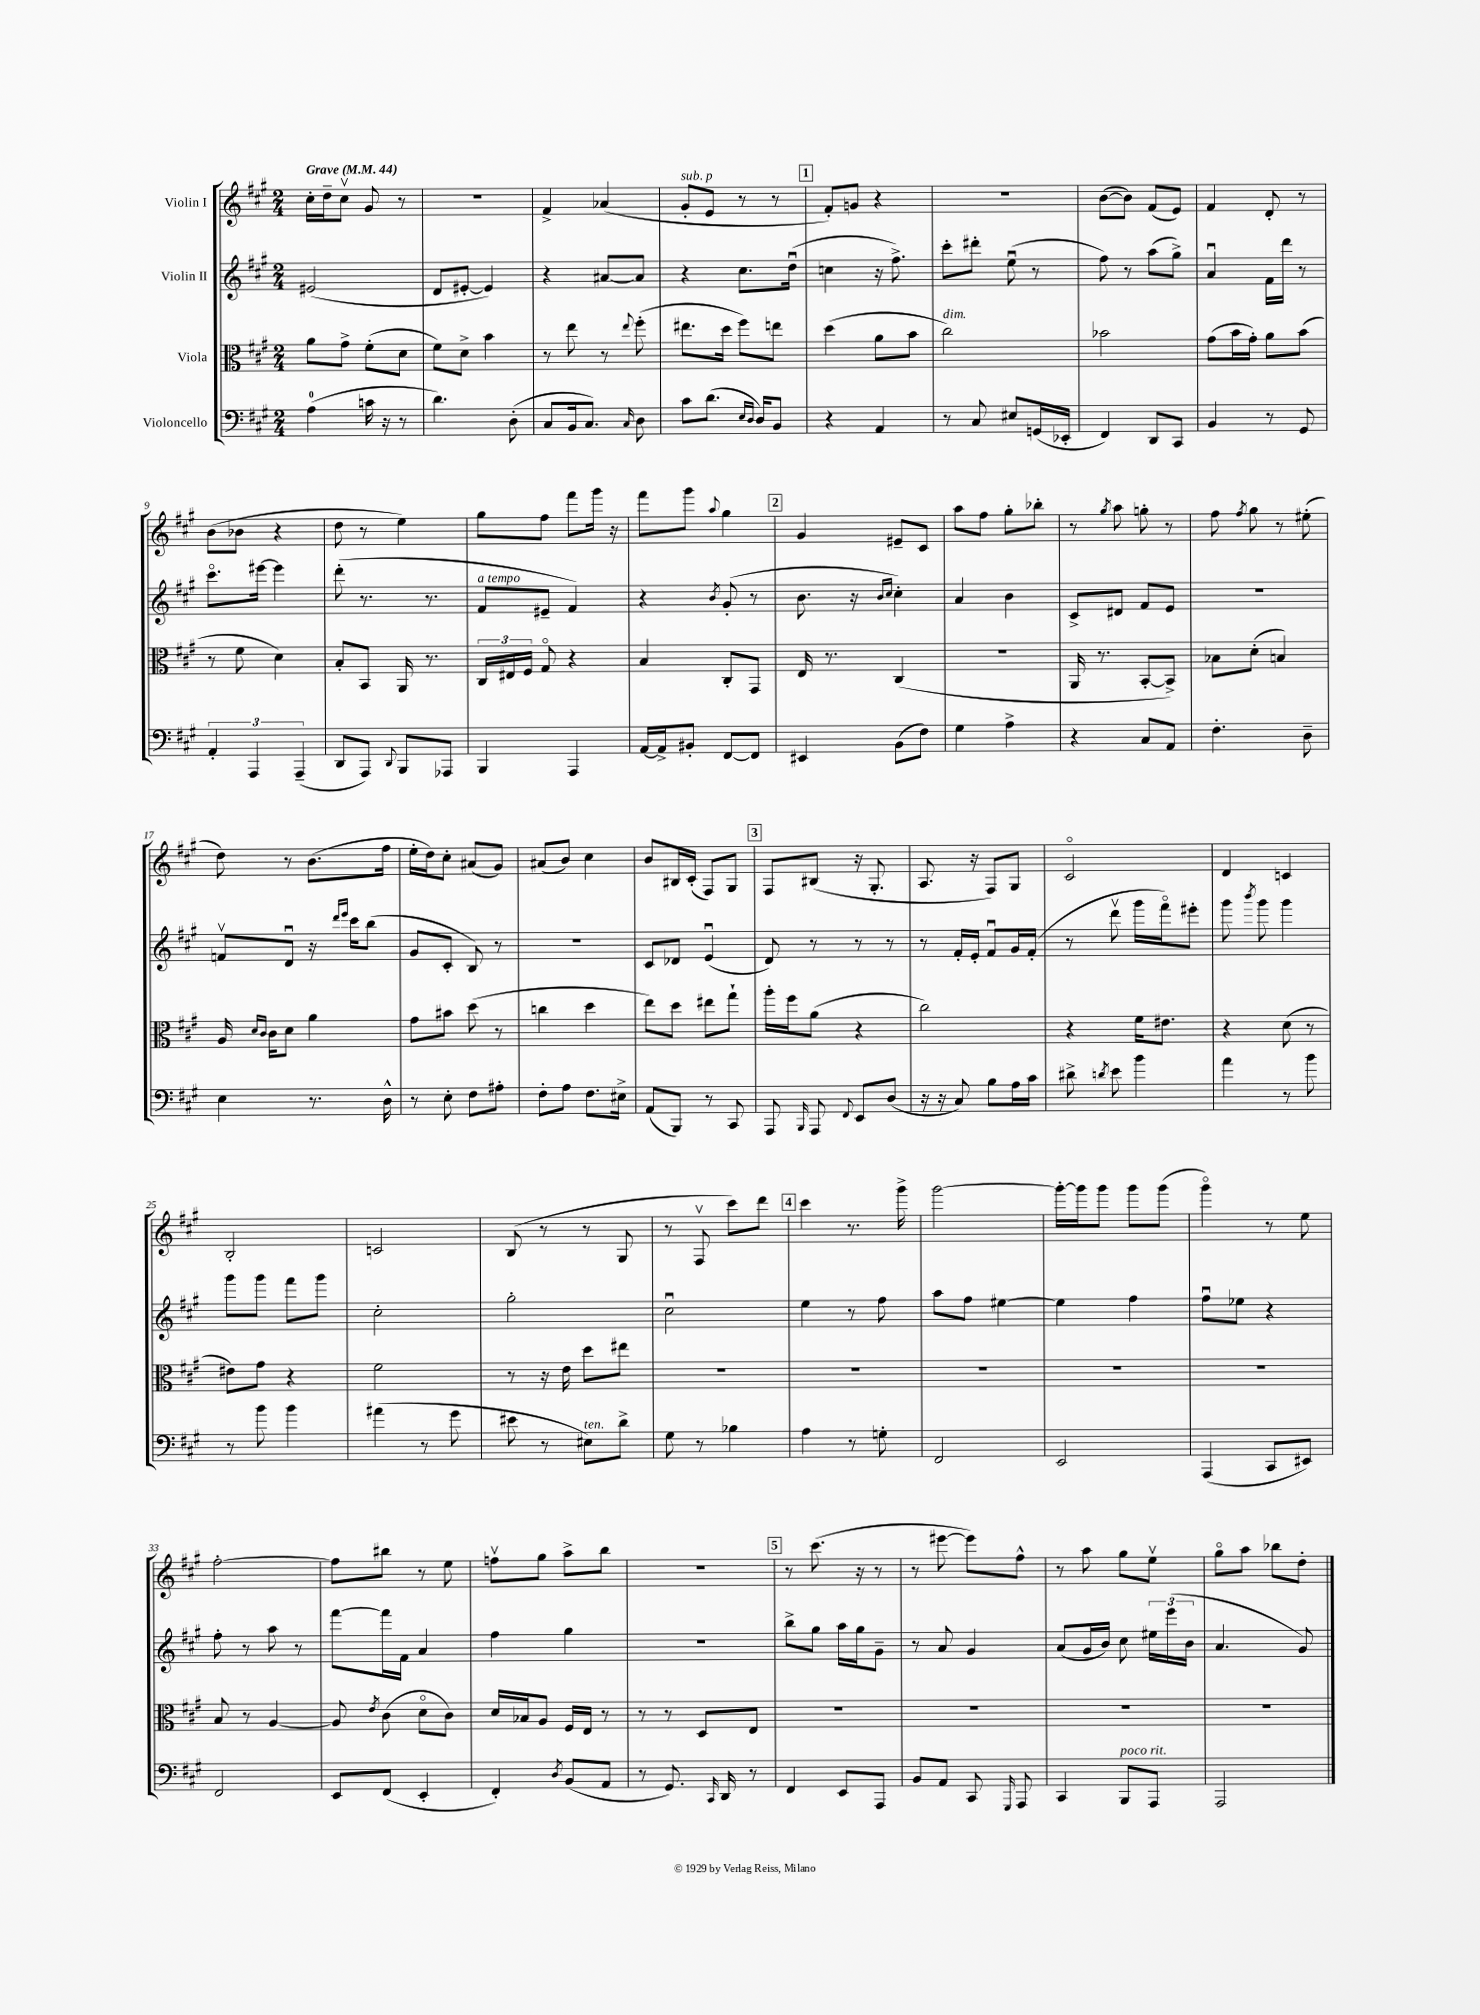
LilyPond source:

<<
\new StaffGroup <<
\new Staff = "s0" \with { instrumentName = "Violin I" } {
    \clef treble \key a \major \numericTimeSignature \time 2/4 \tempo "Grave" 4 = 44
    \autoBeamOff cis''16[-. d''16-- cis''8]\upbow gis'8 r8 |
    R2 |
    fis'4-> aes'4( |
    gis'8[-.^\markup { \italic "sub. p" } e'8] r8 r8 |
    \mark \markup { \box "1" } fis'8[-.) g'8] r4 |
    r2 |
    b'8[~( b'8]) fis'8[( e'8]) |
    fis'4 d'8-. r8 |
    b'8[( bes'8] r4 |
    d''8 r8 e''4) |
    gis''8[ fis''8] fis'''8[ gis'''16] r16 |
    fis'''8[ gis'''8] \appoggiatura { a''8 } gis''4 |
    \mark \markup { \box "2" } gis'4 eis'8[-- cis'8] |
    a''8[ fis''8] gis''8[-. bes''8]-. |
    r8 \acciaccatura { gis''8 } a''8 g''8-. r8 |
    fis''8 \acciaccatura { fis''8 } gis''8 r8 eis''8-.( |
    d''8) r8 b'8.[( fis''16] |
    e''16[-. d''16) cis''8]-. ais'8[( gis'8]) |
    ais'8[( b'8]) cis''4 |
    b'8[ bis16 cis'16]-.( fis8[) gis8] |
    \mark \markup { \box "3" } fis8[ bis8]( r16 gis8.-. |
    a8. r16 fis8[) gis8] |
    cis'2\flageolet |
    d'4 c'4 |
    b2-. |
    c'2 |
    b8( r8 r8 gis8 |
    r8 fis8\upbow cis'''8[) d'''8] |
    \mark \markup { \box "4" } cis'''4 r8. gis'''16-> |
    gis'''2~ |
    gis'''16[~-. gis'''16 gis'''8] gis'''8[ gis'''8]( |
    gis'''4\flageolet) r8 e''8 |
    fis''2~-. |
    fis''8[ bis''8] r8 e''8 |
    f''8[\upbow gis''8] a''8[-> b''8] |
    R2 |
    \mark \markup { \box "5" } r8 cis'''8.( r16 r8 |
    r8 eis'''8~ eis'''8[) fis''8]-^ |
    r8 a''8 gis''8[ e''8]\upbow |
    gis''8[\flageolet a''8] bes''8[ d''8]-. \bar "|." |
}
\new Staff = "s1" \with { instrumentName = "Violin II" } {
    \clef treble \key a \major \numericTimeSignature \time 2/4
    \autoBeamOff eis'2( |
    d'8[ eis'8]~-. eis'4) |
    r4 ais'8[~ ais'8] |
    r4 cis''8.[ d''16]\downbow( |
    \mark \markup { \box "1" } c''4 r16 fis''8.->) |
    cis'''8[-. dis'''8]-. e''8\downbow( r8 |
    fis''8) r8 a''8[( gis''8]->) |
    a'4\downbow fis'16[ d'''16] r8 |
    cis'''8.[\flageolet eis'''16]~ eis'''4 |
    d'''8-.( r8. r8. |
    fis'8[^\markup { \italic "a tempo" } eis'8]-- fis'4) |
    r4 \acciaccatura { b'8 } gis'8-.( r8 |
    \mark \markup { \box "2" } b'8. r16 \grace { b'16[ cis''16] } cis''4-.) |
    a'4 b'4 |
    cis'8[-> dis'8] fis'8[ e'8] |
    R2 |
    f'8[\upbow d'8]\downbow r16 \grace { d'''16[ e'''16] } cis'''16[ b''8]( |
    gis'8[ cis'8]-. b8) r8 |
    R2 |
    cis'8[ des'8] e'4\downbow( |
    \mark \markup { \box "3" } d'8) r8 r8 r8 |
    r8 fis'16[-. e'16]-. fis'8[\downbow gis'16 fis'16]-.( |
    r8 d'''8\upbow gis'''16[ fis'''16\flageolet) eis'''8]-. |
    gis'''8 \acciaccatura { b'''8 } gis'''8 gis'''4 |
    gis'''8[ gis'''8] fis'''8[ gis'''8] |
    cis''2-. |
    gis''2-. |
    cis''2\downbow |
    \mark \markup { \box "4" } e''4 r8 fis''8 |
    a''8[ fis''8] eis''4~ |
    eis''4 fis''4 |
    fis''8[\downbow ees''8] r4 |
    fis''8-. r8 a''8 r8 |
    fis'''8[~ fis'''16 fis'16] a'4 |
    fis''4 gis''4 |
    R2 |
    \mark \markup { \box "5" } b''8[-> gis''8] a''16[ gis''16 gis'8]-- |
    r8 a'8 gis'4 |
    a'8[( gis'16 b'16]) cis''8 \tuplet 3/2 { eis''16[ e'''16( b'16] } |
    a'4. gis'8) \bar "|." |
}
\new Staff = "s2" \with { instrumentName = "Viola" } {
    \clef alto \key a \major \numericTimeSignature \time 2/4
    \autoBeamOff a'8[ gis'8]-> fis'8[-.( d'8] |
    fis'8[) d'8]-> b'4 |
    r8 e''8 r8 \appoggiatura { e''8 } fis''8-.( |
    eis''8.[ d''16] fis''8[) e''8] |
    \mark \markup { \box "1" } d''4( a'8[ b'8] |
    cis''2^\markup { \italic "dim." }) |
    bes'2 |
    gis'8[( b'16 gis'16]-.) a'8[ b'8]( |
    r8 fis'8 d'4) |
    b8[-. b,8] a,16 r8. |
    \tuplet 3/2 { cis16[ eis16 fis16] } gis8\flageolet r4 |
    b4 cis8[-. gis,8] |
    \mark \markup { \box "2" } e16 r8. cis4( |
    r2 |
    a,16 r8. b,8[~-. b,8]->) |
    bes8[ d'8]-.( b4) |
    a16 \grace { d'16[ cis'16] } cis'16[ d'8] a'4 |
    gis'8[ bis'8] d''8( r8 |
    c''4 d''4 |
    e''8[) d''8] eis''8[ gis''8]-! |
    \mark \markup { \box "3" } a''16[-. fis''16 a'8]( r4 |
    cis''2) |
    r4 fis'16[ eis'8.] |
    r4 d'8( r8 |
    eis'8[) gis'8] r4 |
    fis'2 |
    r8 r16 e'16 d''8[ eis''8] |
    R2 |
    \mark \markup { \box "4" } R2 |
    R2 |
    R2 |
    R2 |
    b8 r8 a4~ |
    a8 \acciaccatura { e'8 } cis'8( d'8[\flageolet cis'8]) |
    d'16[ bes16 a8] fis16[ e16] r8 |
    r8 r8 d8[ e8] |
    \mark \markup { \box "5" } R2 |
    R2 |
    R2 |
    R2 \bar "|." |
}
\new Staff = "s3" \with { instrumentName = "Violoncello" } {
    \clef bass \key a \major \numericTimeSignature \time 2/4
    \autoBeamOff a4-0( c'16 r16 r8 |
    d'4.) d8-.( |
    cis8[ b,16 cis8.]) \grace { cis16 } d8 |
    cis'8[ d'8.]( \grace { e16[ d16] } d16[) b,8] |
    \mark \markup { \box "1" } r4 a,4 |
    r8 cis8 eis8[ g,16( ees,16]-. |
    fis,4) d,8[ cis,8] |
    b,4 r8 gis,8 |
    \tuplet 3/2 { a,4-. a,,4 a,,4--( } |
    d,8[ a,,8]) \appoggiatura { d,8 } b,,8[ aes,,8] |
    b,,4 a,,4 |
    a,16[~ a,16-> bis,8]-. fis,8[~ fis,8] |
    \mark \markup { \box "2" } eis,4 b,8[( fis8]) |
    gis4 a4-> |
    r4 cis8[ a,8] |
    fis4.-. d8-- |
    e4 r8. d16-^ |
    r8 e8-. fis8[ ais8]-. |
    fis8[-. a8] fis8.[ eis16]-> |
    a,8[( b,,8]) r8 cis,8 |
    \mark \markup { \box "3" } a,,8 \grace { b,,16 } a,,8 \appoggiatura { fis,8 } e,8[ d8]( |
    r16 r16 cis8) b8[ a16 cis'16] |
    dis'8-> \acciaccatura { d'8 } e'8 b'4 |
    a'4 r8 b'8 |
    r8 b'8 b'4 |
    ais'4( r8 gis'8 |
    eis'8 r8 eis8[^\markup { \italic "ten." }) d'8]-> |
    gis8 r8 bes4 |
    \mark \markup { \box "4" } a4 r8 g8-. |
    fis,2 |
    e,2 |
    a,,4( cis,8[ eis,8]) |
    fis,2 |
    e,8[ fis,8]( e,4-. |
    fis,4-.) \acciaccatura { d8 } b,8[( a,8] |
    r8 gis,8.) \grace { cis,16 } d,16 r8 |
    \mark \markup { \box "5" } fis,4 e,8[ a,,8] |
    b,8[ a,8] cis,8 \grace { gis,,16 } a,,8 |
    cis,4 b,,8[^\markup { \italic "poco rit." } a,,8] |
    a,,2 \bar "|." |
}
>>
>>
